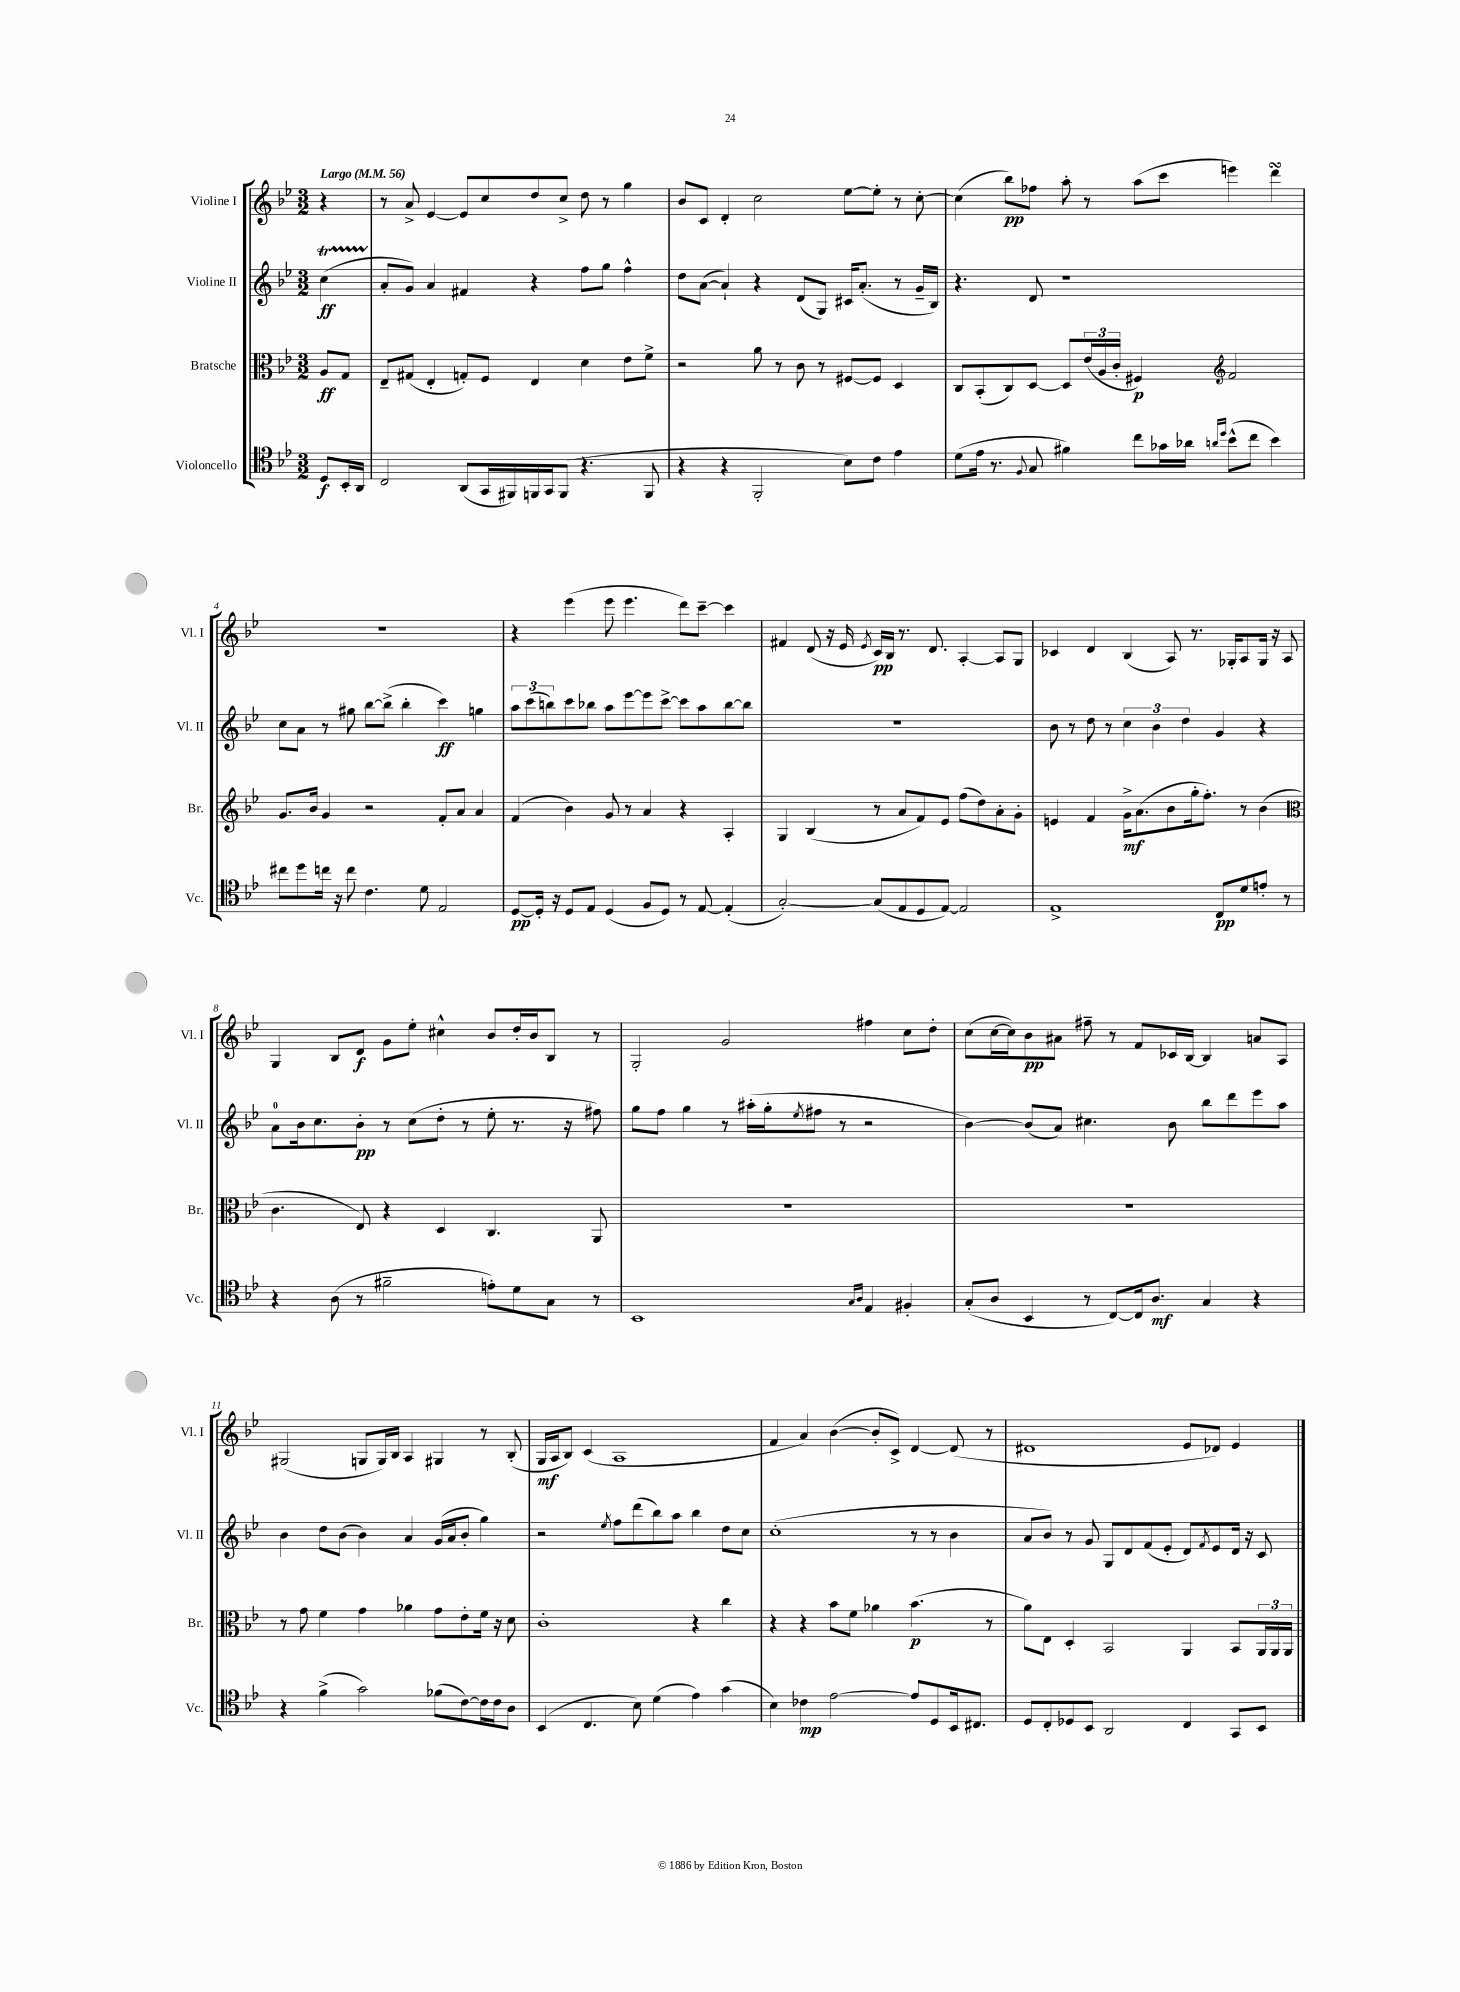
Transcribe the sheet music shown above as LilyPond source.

<<
\new StaffGroup <<
\new Staff = "s0" \with { instrumentName = "Violine I" shortInstrumentName = "Vl. I" } {
    \clef treble \key bes \major \numericTimeSignature \time 3/2 \partial 4 \tempo "Largo" 4 = 56
    r4 |
    r8 a'8-> ees'4~ ees'8 c''8 d''8 c''8-> d''8 r8 g''4 |
    bes'8 c'8 d'4-. c''2 ees''8~ ees''8-. r8 c''8~-. |
    c''4( bes''8\pp) fes''8 a''8-. r8 a''8( c'''8 e'''4) d'''4\turn |
    R1. |
    r4 ees'''4( ees'''8 ees'''4. d'''8) c'''8~-- c'''4 |
    fis'4 d'8( r16 ees'16 \acciaccatura { ees'8 } c'16\pp) bes16 r8. d'8. a4~-. a8 g8 |
    ces'4 d'4 bes4( a8) r8. ges16-. a8 ges16 r16 a8 |
    g4 bes8 d'8\f g'8 ees''8-. cis''4-^ bes'8 d''16-. bes'16 bes8 r8 |
    g2-. g'2 fis''4 c''8 d''8-. |
    c''8( c''16~ c''16) bes'8\pp ais'8 fis''8-- r8 f'8 ces'16 bes16~ bes4 a'8 a8 |
    gis2( g8 g16) bes16 a4 gis4 r8 bes8-.( |
    g16\mf a16 bes8) c'4( a1 |
    f'4 a'4) bes'4~( bes'8-. c'8->) d'4~ d'8( r8 |
    dis'1 ees'8 des'8) ees'4 \bar "|." |
}
\new Staff = "s1" \with { instrumentName = "Violine II" shortInstrumentName = "Vl. II" } {
    \clef treble \key bes \major \numericTimeSignature \time 3/2 \partial 4
    c''4\startTrillSpan\ff( |
    a'8-.\stopTrillSpan g'8) a'4 fis'4 r4 f''8 g''8 f''4-^ |
    d''8 a'8~( a'4-!) r4 d'8( g8) cis'16 a'8.-.( r8 g'16-- bes16) |
    r4. d'8 r1 |
    c''8 a'8 r8 gis''8 bes''8~ bes''8->( bes''4-. c'''4\ff) g''4 |
    \tuplet 3/2 { a''8 c'''8( b''8) } c'''8 bes''8 a''8 ees'''8~ ees'''8 c'''8~-> c'''8 a''8 bes''8~ bes''8 |
    R1. |
    bes'8 r8 d''8 r8 \tuplet 3/2 { c''4 bes'4 d''4 } g'4 r4 |
    a'8-0 bes'16 c''8. bes'8-.\pp r8 c''8( d''8-. r8 ees''8-. r8. r16 fis''8) |
    g''8 f''8 g''4 r8 ais''16-.( g''16-. \acciaccatura { ees''8 } fis''8 r8 r2 |
    bes'4~) bes'8( a'8) cis''4. bes'8 bes''8 d'''8 ees'''8 a''8 |
    bes'4 d''8 bes'8( bes'4) a'4 g'16( a'16 bes'8-. g''4) |
    r2 \acciaccatura { ees''8 } f''8 d'''8( bes''8) a''8 bes''4 d''8 c''8 |
    c''1-.( r8 r8 bes'4 |
    a'8 bes'8) r8 g'8 g8 d'8 f'8( ees'8-. d'8) \acciaccatura { f'8 } ees'8 d'16 r16 c'8 \bar "|." |
}
\new Staff = "s2" \with { instrumentName = "Bratsche" shortInstrumentName = "Br." } {
    \clef alto \key bes \major \numericTimeSignature \time 3/2 \partial 4
    a8\ff g8 |
    ees8-- gis8( ees4-. g8-.) f8 ees4 d'4 ees'8 f'8-> |
    r2 a'8 r8 c'8 r8 fis8~ fis8 d4 |
    c8 bes,8-.( c8) d8~ d8 \tuplet 3/2 { ees'16( a16 c'16-. } fis4\p) \clef treble f'2 |
    g'8. bes'16 g'4 r2 f'8-. a'8 a'4 |
    f'4( bes'4) g'8 r8 a'4 r4 a4-. |
    g4 bes4( r8 a'8 f'8) ees'8 f''8( d''8) a'8-. g'8-. |
    e'4 f'4 g'16->\mf a'8.( bes'8 g''16-. f''8.-.) r8 bes'4( |
    \clef alto c'4. ees8) r4 d4 c4. a,8 |
    R1. |
    R1. |
    r8 g'8 f'4 g'4 aes'4 g'8 ees'8-. f'16 r16 d'8 |
    c'1-. r4 c''4 |
    r4 r4 bes'8 f'8 aes'4 bes'4.\p( r8 |
    a'8) ees8 d4-. bes,2 a,4 bes,8 \tuplet 3/2 { a,16 a,16 a,16 } \bar "|." |
}
\new Staff = "s3" \with { instrumentName = "Violoncello" shortInstrumentName = "Vc." } {
    \clef tenor \key bes \major \numericTimeSignature \time 3/2 \partial 4
    d8\f bes,16-. a,16 |
    c2 a,8( g,16 fis,16) f,16 g,16 f,8( r4. f,8 |
    r4 r4 f,2-. bes8) c'8 ees'4 |
    d'8( ees'16 r8. \appoggiatura { f8 } g8 fis'4) c''8 ges'16 aes'16 \grace { a'16 d''16 } bes'8-^( c''8 bes'4) |
    cis''8 d''8 c''16 r16 c''8 c'4. d'8 ees2 |
    d8~\pp d16-. r16 d8 ees8 d4( f8 d8) r8 ees8~ ees4-.( |
    g2~-.) g8( ees8 d8 ees8~) ees2 |
    ees1-> c8\pp d'8 e'8-. r8 |
    r4 a8( r8 fis'2-- e'8-.) d'8 g8 r8 |
    bes,1 \grace { g16 a16 } ees4 fis4-. |
    g8-.( a8 bes,4 r8 c8~) c16 a8.\mf g4 r4 |
    r4 f'4->( g'2) fes'8( c'8~) c'16 c'16 a8 |
    bes,4( c4. bes8) d'4( ees'4) g'4( |
    bes4) ces'4\mp ees'2~ ees'8 d8 bes,16 cis8. |
    d8 c8-. des8 bes,8 a,2 c4 g,8 bes,8 \bar "|." |
}
>>
>>
